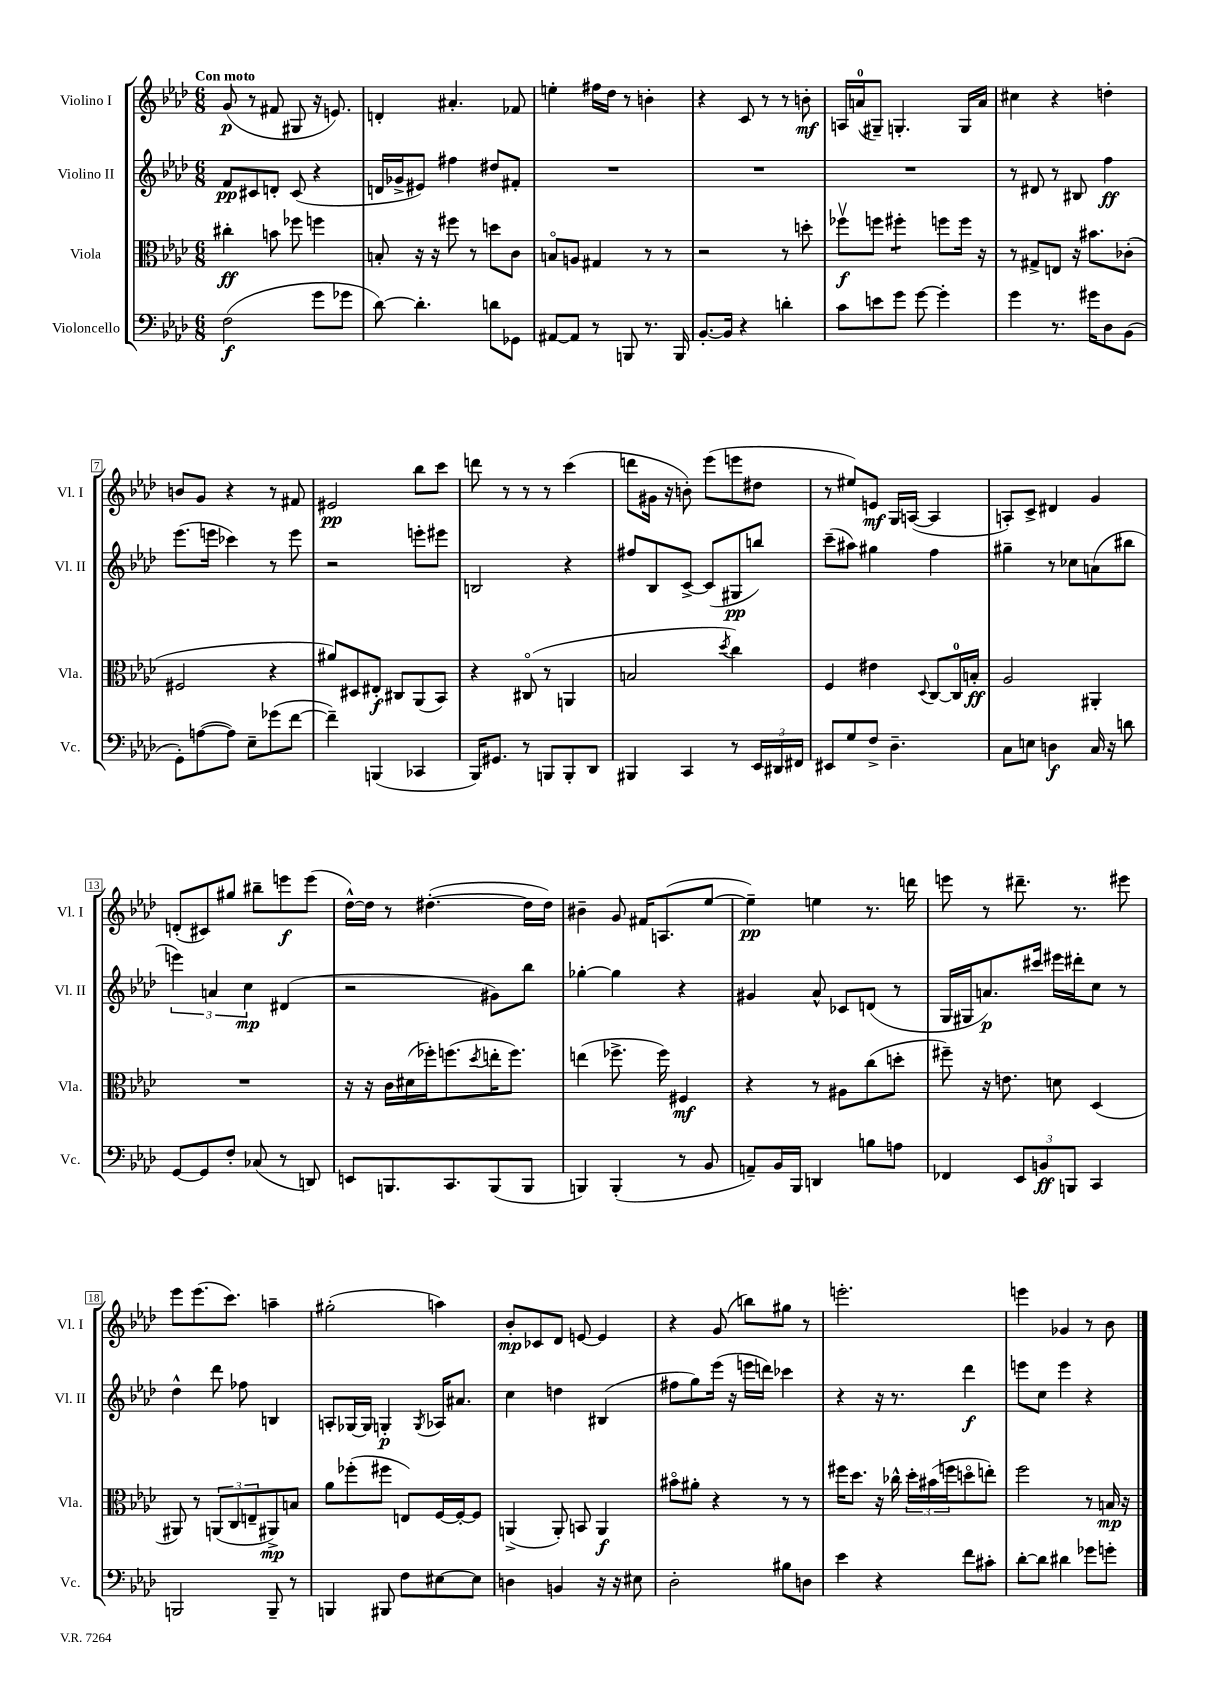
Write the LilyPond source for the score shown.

<<
\new StaffGroup <<
\new Staff = "s0" \with { instrumentName = "Violino I" shortInstrumentName = "Vl. I" } {
    \clef treble \key aes \major \numericTimeSignature \time 6/8 \tempo "Con moto"
    g'8\p( r8 fis'8 gis8 r16 e'8.) |
    d'4-. ais'4.-. fes'8 |
    e''4-. fis''16 des''16 r8 b'4-. |
    r4 c'8 r8 r8 b'8-.\mf |
    a16 a'16-0( gis8--) g4.-. g16 a'16 |
    cis''4 r4 d''4-. |
    b'8 g'8 r4 r8 fis'8 |
    eis'2\pp bes''8 c'''8 |
    d'''8 r8 r8 r8 c'''4( |
    d'''8 gis'16 r16 b'8-.) ees'''8( e'''8 dis''8 |
    r8 eis''8) e'8\mf g16 a16~( a4 |
    a8-.) c'8-> dis'4 g'4 |
    d'8-.( cis'8) gis''8 bis''8-- e'''8\f e'''8( |
    des''16~-^) des''16 r8 dis''4.~-.( dis''16 dis''16) |
    bis'4-- g'8 fis'16 a8.( ees''8~ |
    ees''4--\pp) e''4 r8. d'''16 |
    e'''8 r8 dis'''8.-- r8. eis'''8 |
    ees'''8 ees'''8.( c'''8.) a''4-- |
    gis''2-.( a''4) |
    bes'8-.\mp ces'8 des'8 e'8~ e'4 |
    r4 g'8( b''8) gis''8 r8 |
    e'''2.-. |
    e'''4 ges'4 r8 bes'8 \bar "|." |
}
\new Staff = "s1" \with { instrumentName = "Violino II" shortInstrumentName = "Vl. II" } {
    \clef treble \key aes \major \numericTimeSignature \time 6/8
    f'8\pp cis'8 d'8-. cis'8( r4 |
    d'16 ges'16-> eis'8) fis''4 dis''8 fis'8-. |
    R2. |
    R2. |
    R2. |
    r8 dis'8 r8 bis8 f''4\ff |
    ees'''8.( e'''16 ces'''4) r8 e'''8 |
    r2 e'''8-. eis'''8 |
    b2 r4 |
    fis''8 bes8 c'8~-> c'8( gis8\pp b''8) |
    c'''8--( ais''8) gis''4 f''4 |
    gis''4-- r8 ces''8 a'8( bis''8 |
    \tuplet 3/2 { e'''4) a'4 c''4\mp } dis'4( |
    r2 gis'8) bes''8 |
    ges''4~-. ges''4 r4 |
    gis'4 aes'8-^ ces'8 d'8( r8 |
    g16 gis16 a'8.\p) cis'''16 eis'''16 dis'''16-. c''8 r8 |
    des''4-^ des'''8 fes''8 b4 |
    a8-. ges16~ ges16 g4-.\p \acciaccatura { g8 } aes16 ais'8. |
    c''4 d''4 bis4( |
    fis''8 g''8) ees'''16( r16 e'''16 d'''16) ces'''4 |
    r4 r16 r8. des'''4\f |
    e'''8 c''8 e'''4 r4 \bar "|." |
}
\new Staff = "s2" \with { instrumentName = "Viola" shortInstrumentName = "Vla." } {
    \clef alto \key aes \major \numericTimeSignature \time 6/8
    cis''4-.\ff b'8 fes''8 f''4 |
    b8-. r16 r16 fis''8 r8 d''8 c'8 |
    b8\flageolet a8 gis4 r8 r8 |
    r2 r8 d''8-. |
    fes''8\upbow\f f''8 fis''4:8-. f''8 f''16 r16 |
    r8 gis8-> e8 r16 bis'8. ces'8-.( |
    fis2 r4 |
    ais'8) dis8 eis8-.\f cis8 aes,8( bes,8) |
    r4 cis8\flageolet( r8 a,4 |
    b2 \acciaccatura { des''8 } c''4) |
    f4 eis'4 \appoggiatura { des8 } c8~ c16-0 b16-.\ff |
    aes2 ais,4-. |
    R2. |
    r16 r16 c'16 dis'16( fes''16-.) f''8.( \acciaccatura { des''8 } e''16-. f''8.) |
    e''4( fes''8.-> fes''16) fis4\mf |
    r4 r8 ais8 c''8( d''8-. |
    fis''8--) r16 e'8. d'8 des4( |
    ais,8) r8 \tuplet 3/2 { a,8( c8 e8-- } ais,8->\mp) b8 |
    aes'8 fes''8-.( fis''8 e8) f16~ f16~-. f8 |
    a,4->( a,8-.) b,8 a,4\f |
    bis'8\flageolet ais'8-. r4 r8 r8 |
    fis''16 des''8. r16 ces''16-^ \tuplet 3/2 { des''16-. bis'16( f''16 } d''8\flageolet e''8-.) |
    f''2 r8 b16\mp r16 \bar "|." |
}
\new Staff = "s3" \with { instrumentName = "Violoncello" shortInstrumentName = "Vc." } {
    \clef bass \key aes \major \numericTimeSignature \time 6/8
    f2\f( g'8 ges'8 |
    des'8~) des'4.-. d'8 ges,8 |
    ais,8~ ais,8 r8 b,,8 r8. b,,16 |
    bes,8.~-. bes,16 r4 d'4-. |
    c'8 e'8 g'8 g'8~ g'4-. |
    g'4 r8. gis'16 des8 bes,8( |
    g,8-.) a8~( a8) ees8-- ges'8( f'8~ |
    f'4--) b,,4( ces,4 |
    bes,,16) gis,8. r8 b,,8 b,,8-. des,8 |
    bis,,4 c,4 r8 \tuplet 3/2 { ees,16 dis,16 fis,16 } |
    eis,8 g8 f8-> des4.-- |
    c8 e8 d4\f c16 r16 d'8 |
    g,8~ g,8 f8-. ces8( r8 d,8) |
    e,8 b,,8. c,8. b,,8( b,,8 |
    b,,4) b,,4-.( r8 bes,8 |
    a,8--) bes,16 bes,,16 d,4 b8 a8 |
    fes,4 \tuplet 3/2 { ees,8 b,8\ff b,,8 } c,4 |
    b,,2 b,,8-- r8 |
    b,,4 bis,,8 f8 eis8~ eis8 |
    d4 b,4 r16 r16 eis8 |
    des2-. bis8 d8 |
    ees'4 r4 f'8 cis'8-. |
    des'8~-. des'8 dis'4 ges'8 g'8-. \bar "|." |
}
>>
>>
\layout { \context { \Score \override BarNumber.stencil = #(make-stencil-boxer 0.1 0.3 ly:text-interface::print) } }
